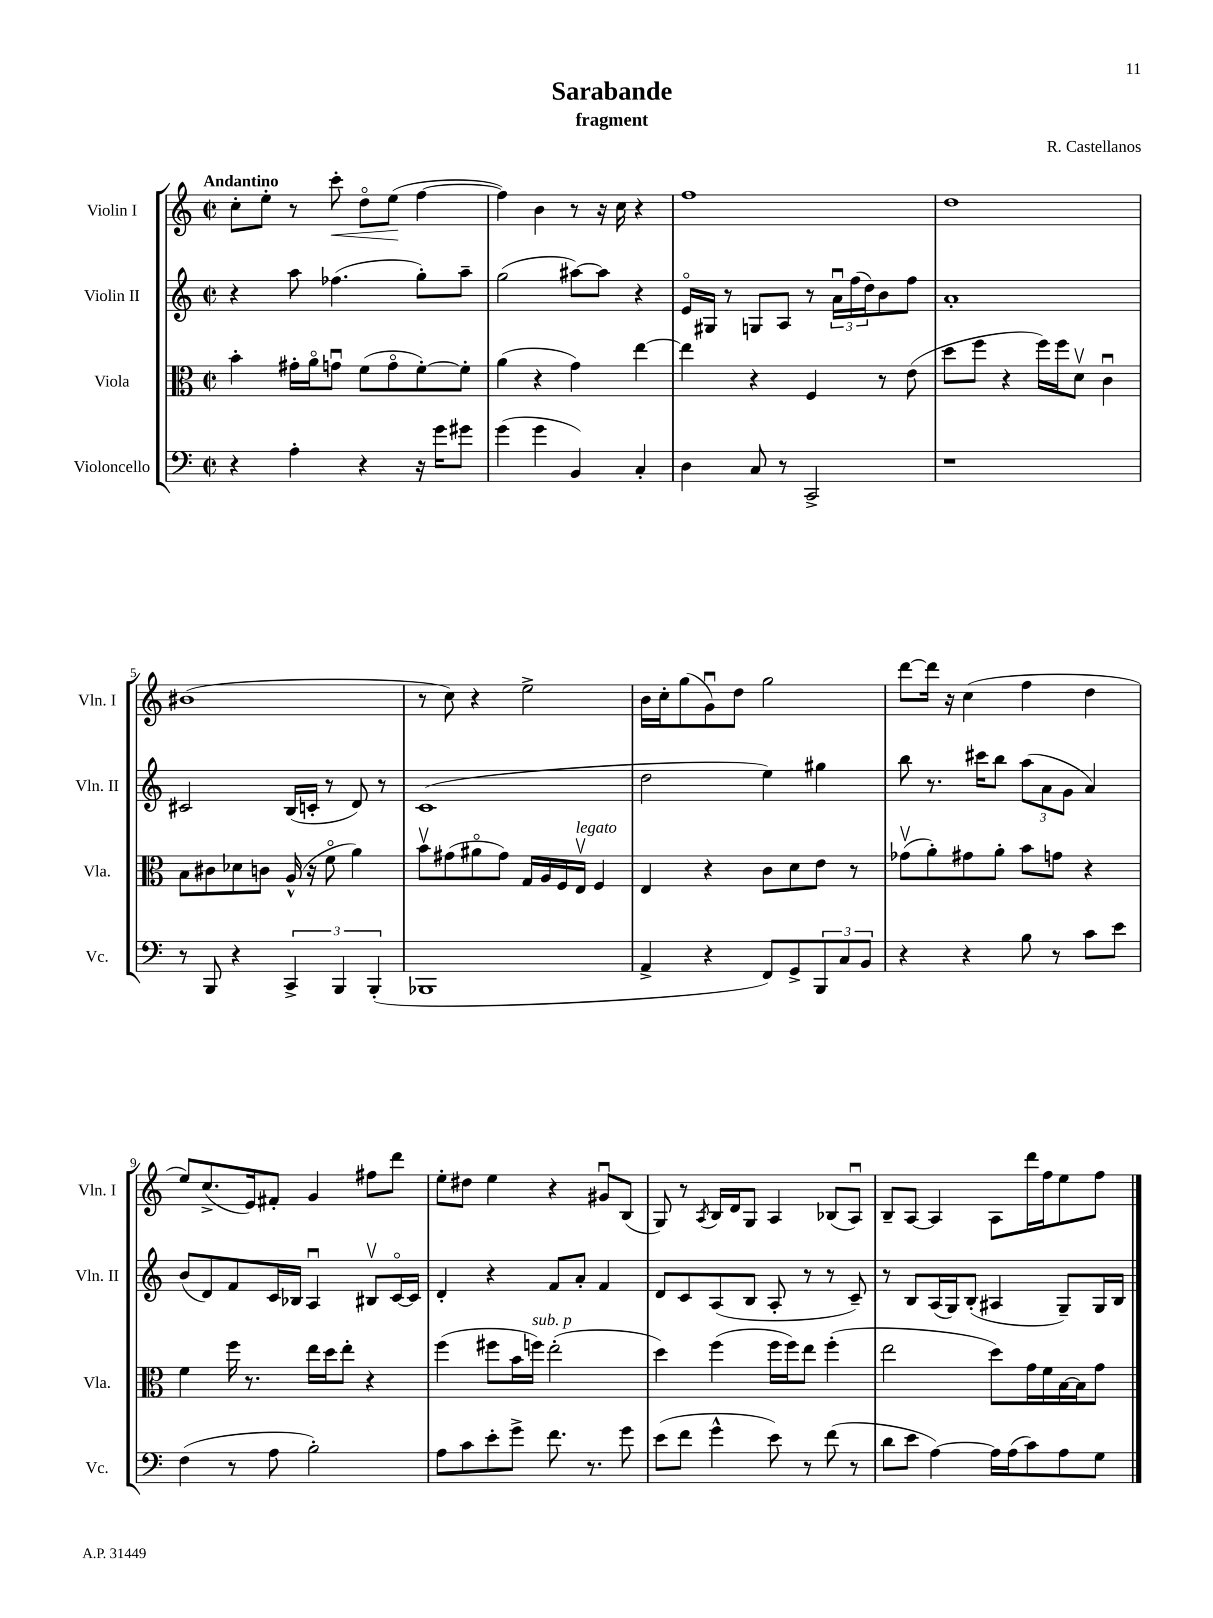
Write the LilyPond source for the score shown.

\header { title = "Sarabande" composer = "R. Castellanos" subtitle = "fragment" }
<<
\new StaffGroup <<
\new Staff = "s0" \with { instrumentName = "Violin I" shortInstrumentName = "Vln. I" } {
    \clef treble \key c \major \defaultTimeSignature \time 2/2 \tempo "Andantino"
    c''8-. e''8-. r8 c'''8-.\< d''8\flageolet e''8\!( f''4~ |
    f''4) b'4 r8 r16 c''16 r4 |
    f''1 |
    d''1 |
    bis'1( |
    r8 c''8) r4 e''2-> |
    b'16 c''16-. g''8( g'8\downbow) d''8 g''2 |
    d'''8~ d'''16 r16 c''4( f''4 d''4 |
    e''8) c''8.->( e'16) fis'8-. g'4 fis''8 d'''8 |
    e''8-. dis''8 e''4 r4 gis'8\downbow b8( |
    g8) r8 \acciaccatura { a8 } b16 d'16 g8 a4 bes8( a8\downbow) |
    b8-- a8~ a4 a8 d'''16 f''16 e''8 f''8 \bar "|." |
}
\new Staff = "s1" \with { instrumentName = "Violin II" shortInstrumentName = "Vln. II" } {
    \clef treble \key c \major \defaultTimeSignature \time 2/2
    r4 a''8 fes''4.( g''8-.) a''8-- |
    g''2( ais''8~) ais''8 r4 |
    e'16\flageolet gis16 r8 g8 a8 r8 \tuplet 3/2 { a'16\downbow f''16( d''16) } b'8 f''8 |
    a'1-. |
    cis'2 b16( c'16-. r8 d'8) r8 |
    c'1( |
    d''2 e''4) gis''4 |
    b''8 r8. cis'''16 b''8 \tuplet 3/2 { a''8( a'8 g'8 } a'4) |
    b'8( d'8) f'8 c'16 bes16 a4\downbow bis8\upbow c'16~\flageolet c'16 |
    d'4-. r4 f'8 a'8-. f'4 |
    d'8 c'8 a8( b8 a8-. r8 r8 c'8--) |
    r8 b8 a16( g16) b8-.( ais4 g8--) g16 b16 \bar "|." |
}
\new Staff = "s2" \with { instrumentName = "Viola" shortInstrumentName = "Vla." } {
    \clef alto \key c \major \defaultTimeSignature \time 2/2
    b'4-. gis'16-. a'16\flageolet g'8\downbow f'8( g'8\flageolet f'8~-.) f'8-. |
    a'4( r4 g'4) e''4~ |
    e''4 r4 f4 r8 e'8( |
    d''8 f''8 r4 f''16) f''16 d'8\upbow c'4\downbow |
    b8 cis'8 des'8 c'8 a16-^( r16 f'8\flageolet a'4) |
    b'8\upbow gis'8( ais'8\flageolet gis'8) g16 a16 f16 e16\upbow^\markup { \italic "legato" } f4 |
    e4 r4 c'8 d'8 e'8 r8 |
    ges'8\upbow( a'8-.) gis'8 a'8-. b'8 g'8 r4 |
    f'4 f''16 r8. e''16 d''16 e''8-. r4 |
    f''4( fis''8 b'16 f''16^\markup { \italic "sub. p" }) e''2-.( |
    d''4) f''4( f''16 f''16) e''8 f''4-.( |
    e''2 d''8) g'16 f'16 b16~ b16 g'8 \bar "|." |
}
\new Staff = "s3" \with { instrumentName = "Violoncello" shortInstrumentName = "Vc." } {
    \clef bass \key c \major \defaultTimeSignature \time 2/2
    r4 a4-. r4 r16 g'16 gis'8 |
    g'4( g'4 b,4) c4-. |
    d4 c8 r8 c,2-> |
    r1 |
    r8 b,,8 r4 \tuplet 3/2 { c,4-> b,,4 b,,4-.( } |
    bes,,1 |
    a,4-> r4 f,8) g,8-> \tuplet 3/2 { b,,8 c8 b,8 } |
    r4 r4 b8 r8 c'8 e'8 |
    f4( r8 a8 b2-.) |
    a8 c'8 e'8-. g'8-> f'8. r8. g'8 |
    e'8( f'8 g'4-^ e'8) r8 f'8( r8 |
    d'8 e'8 a4~) a16 a16( c'8) a8 g8 \bar "|." |
}
>>
>>
